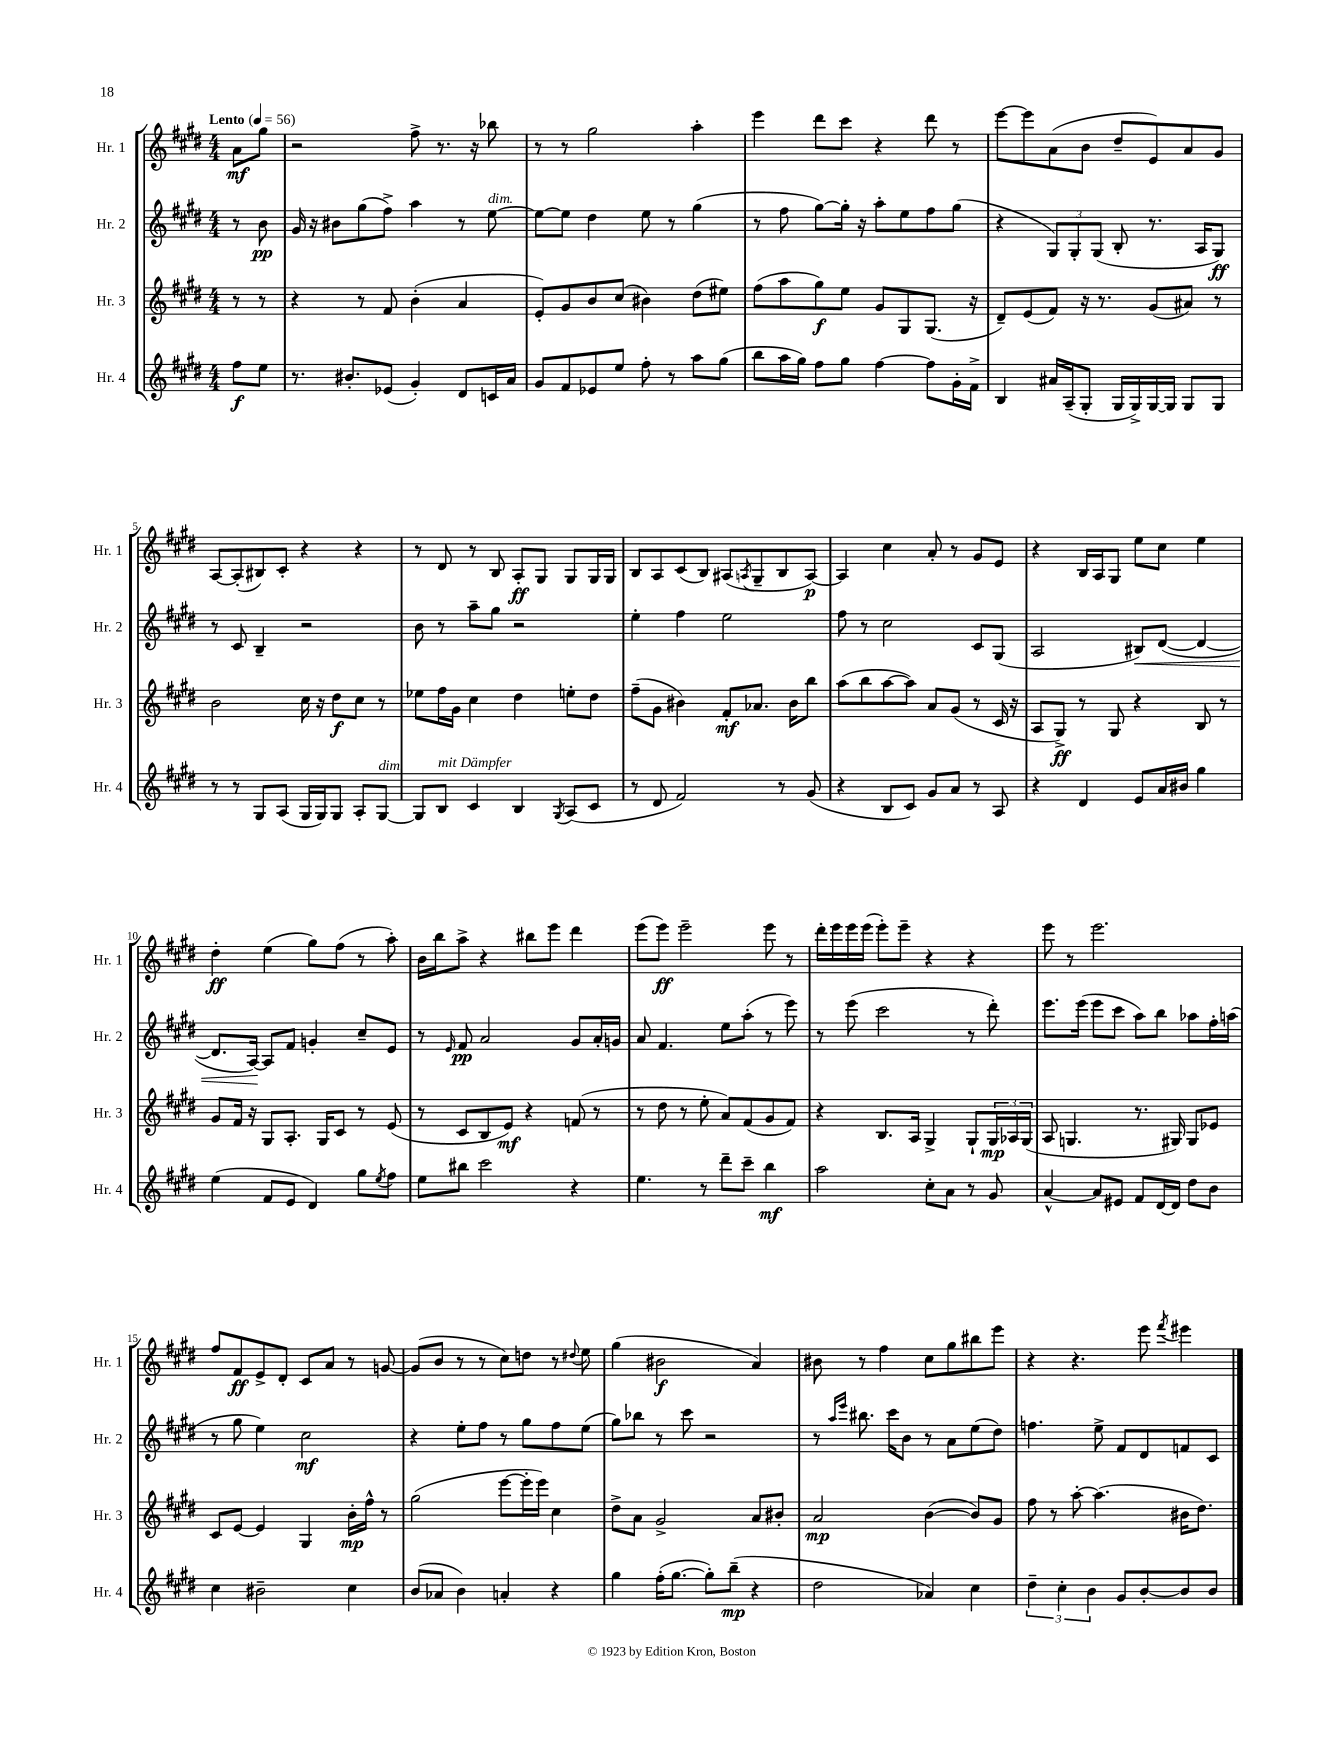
<<
\new StaffGroup <<
\new Staff = "s0" \with { instrumentName = "Hr. 1" shortInstrumentName = "Hr. 1" } {
    \clef treble \key e \major \numericTimeSignature \time 4/4 \partial 4 \tempo "Lento" 4 = 56
    a'8\mf gis''8 |
    r2 fis''8-> r8. r16 bes''8 |
    r8 r8 gis''2 a''4-. |
    e'''4 dis'''8 cis'''8 r4 dis'''8 r8 |
    e'''8~ e'''8 a'8( b'8 dis''8-- e'8) a'8 gis'8 |
    a8~ a8-.( bis8) cis'8-. r4 r4 |
    r8 dis'8 r8 b8 a8-.\ff gis8 gis8 gis16 gis16 |
    b8 a8 cis'8( b8) ais8( \acciaccatura { a8 } gis8-- b8 a8~\p) |
    a4 cis''4 a'8-. r8 gis'8 e'8 |
    r4 b16 a16 gis8 e''8 cis''8 e''4 |
    dis''4-.\ff e''4( gis''8) fis''8( r8 a''8-.) |
    b'16 b''16 a''8-> r4 bis''8 e'''8 dis'''4 |
    e'''8( e'''8\ff) e'''2-- e'''8 r8 |
    dis'''16-. e'''16 e'''16 e'''16( e'''8-.) e'''8-- r4 r4 |
    e'''8 r8 e'''2. |
    fis''8 fis'8\ff e'8-> dis'8-. cis'8 a'8 r8 g'8~ |
    g'8( b'8 r8 r8 cis''8) d''8 r8 \appoggiatura { dis''8 } e''8 |
    gis''4( bis'2\f a'4) |
    bis'8 r8 fis''4 cis''8 gis''8 bis''8 e'''8 |
    r4 r4. e'''8 \acciaccatura { fis'''8 } eis'''4 \bar "|." |
}
\new Staff = "s1" \with { instrumentName = "Hr. 2" shortInstrumentName = "Hr. 2" } {
    \clef treble \key e \major \numericTimeSignature \time 4/4 \partial 4
    r8 b'8\pp |
    gis'16 r16 bis'8 gis''8( fis''8->) a''4 r8 e''8~^\markup { \italic "dim." } |
    e''8~ e''8 dis''4 e''8 r8 gis''4( |
    r8 fis''8 gis''8~) gis''16-. r16 a''8-. e''8 fis''8 gis''8( |
    r4 \tuplet 3/2 { gis8) gis8-. gis8( } b8-. r8. a16 gis8\ff) |
    r8 cis'8 b4-- r2 |
    b'8 r8 a''8-- gis''8 r2 |
    e''4-. fis''4 e''2 |
    fis''8 r8 cis''2 cis'8 gis8( |
    a2 bis8\<) dis'8~( dis'4~ |
    dis'8. a16~\!) a8 fis'8 g'4-. cis''8-- e'8 |
    r8 \grace { e'16 } fis'8\pp a'2 gis'8 a'16-. g'16 |
    a'8 fis'4. e''8 a''8-.( r8 e'''8) |
    r8 e'''8( cis'''2 r8 dis'''8-.) |
    e'''8. e'''16( e'''8 cis'''8 a''8) b''8 aes''8 fis''16-. a''16( |
    r8 gis''8 e''4) cis''2\mf |
    r4 e''8-. fis''8 r8 gis''8 fis''8 e''8( |
    gis''8) bes''8 r8 cis'''8 r2 |
    r8 \grace { a''16 e'''16 } bis''8. cis'''16 b'8 r8 a'8 e''8( dis''8) |
    f''4. e''8-> fis'8 dis'8 f'8 cis'8 \bar "|." |
}
\new Staff = "s2" \with { instrumentName = "Hr. 3" shortInstrumentName = "Hr. 3" } {
    \clef treble \key e \major \numericTimeSignature \time 4/4 \partial 4
    r8 r8 |
    r4 r8 fis'8 b'4-.( a'4 |
    e'8-.) gis'8 b'8 cis''8( bis'4) dis''8( eis''8) |
    fis''8( a''8 gis''8\f) e''8 gis'8 gis8 gis8.( r16 |
    dis'8--) e'8( fis'8) r16 r8. gis'8( ais'8) r8 |
    b'2 cis''16 r16 dis''8\f cis''8 r8 |
    ees''8 fis''16 gis'16 cis''4 dis''4 e''8-. dis''8 |
    fis''8--( gis'8 bis'4) fis'8-.\mf aes'8. bis'16 b''8 |
    a''8( b''8 a''8~ a''8) a'8 gis'8( r8 cis'16 r16 |
    a8 gis8->\ff) r8 gis8 r4 b8 r8 |
    gis'8 fis'16 r16 gis8 a8.-. gis16 cis'8 r8 e'8( |
    r8 cis'8 b8 e'8\mf) r4 f'8( r8 |
    r8 dis''8 r8 e''8-. a'8) fis'8( gis'8 fis'8) |
    r4 b8. a16 gis4-> gis8-! \tuplet 3/2 { gis16\mp aes16 gis16( } |
    a8 g4. r8. gis16) gis8 ees'8 |
    cis'8 e'8~ e'4 gis4 b'16-.\mp fis''16-^ r8 |
    gis''2( e'''8~ e'''16-. e'''16) cis''4 |
    dis''8-> a'8 gis'2-> a'8 bis'8-. |
    a'2\mp b'4~( b'8) gis'8 |
    fis''8 r8 a''8~-. a''4.( bis'16 dis''8.) \bar "|." |
}
\new Staff = "s3" \with { instrumentName = "Hr. 4" shortInstrumentName = "Hr. 4" } {
    \clef treble \key e \major \numericTimeSignature \time 4/4 \partial 4
    fis''8\f e''8 |
    r8. bis'8.-. ees'8( gis'4-.) dis'8 c'16 a'16 |
    gis'8 fis'8 ees'8 e''8 fis''8-. r8 a''8 gis''8( |
    b''8 a''16 gis''16) fis''8 gis''8 fis''4~ fis''8 gis'16-. fis'16-> |
    b4 ais'16 a16--( gis8-. gis16 gis16->) gis16~ gis16 gis8 gis8 |
    r8 r8 gis8 a8( gis16 gis16) gis8 a8-. gis8~^\markup { \italic "dim." } |
    gis8 b8^\markup { \italic "mit Dämpfer" } cis'4 b4 \acciaccatura { gis8 } a8( cis'8 |
    r8 dis'8 fis'2) r8 gis'8( |
    r4 b8 cis'8) gis'8 a'8 r8 a8 |
    r4 dis'4 e'8 a'16 bis'16 gis''4 |
    e''4( fis'8 e'8 dis'4) gis''8 \acciaccatura { e''8 } fis''8 |
    e''8 bis''8 cis'''2 r4 |
    e''4. r8 dis'''8-- cis'''8-- b''4\mf |
    a''2 cis''8-. a'8 r8 gis'8 |
    a'4~-^ a'8 eis'8 fis'8 dis'16~ dis'16 dis''8 b'8 |
    cis''4 bis'2-- cis''4 |
    b'8( aes'8 b'4) a'4-. r4 |
    gis''4 fis''16-.( gis''8.~ gis''8-.) b''8--\mp( r4 |
    dis''2 aes'4) cis''4 |
    \tuplet 3/2 { dis''4-- cis''4-. b'4 } gis'8 b'8~-. b'8 b'8 \bar "|." |
}
>>
>>
